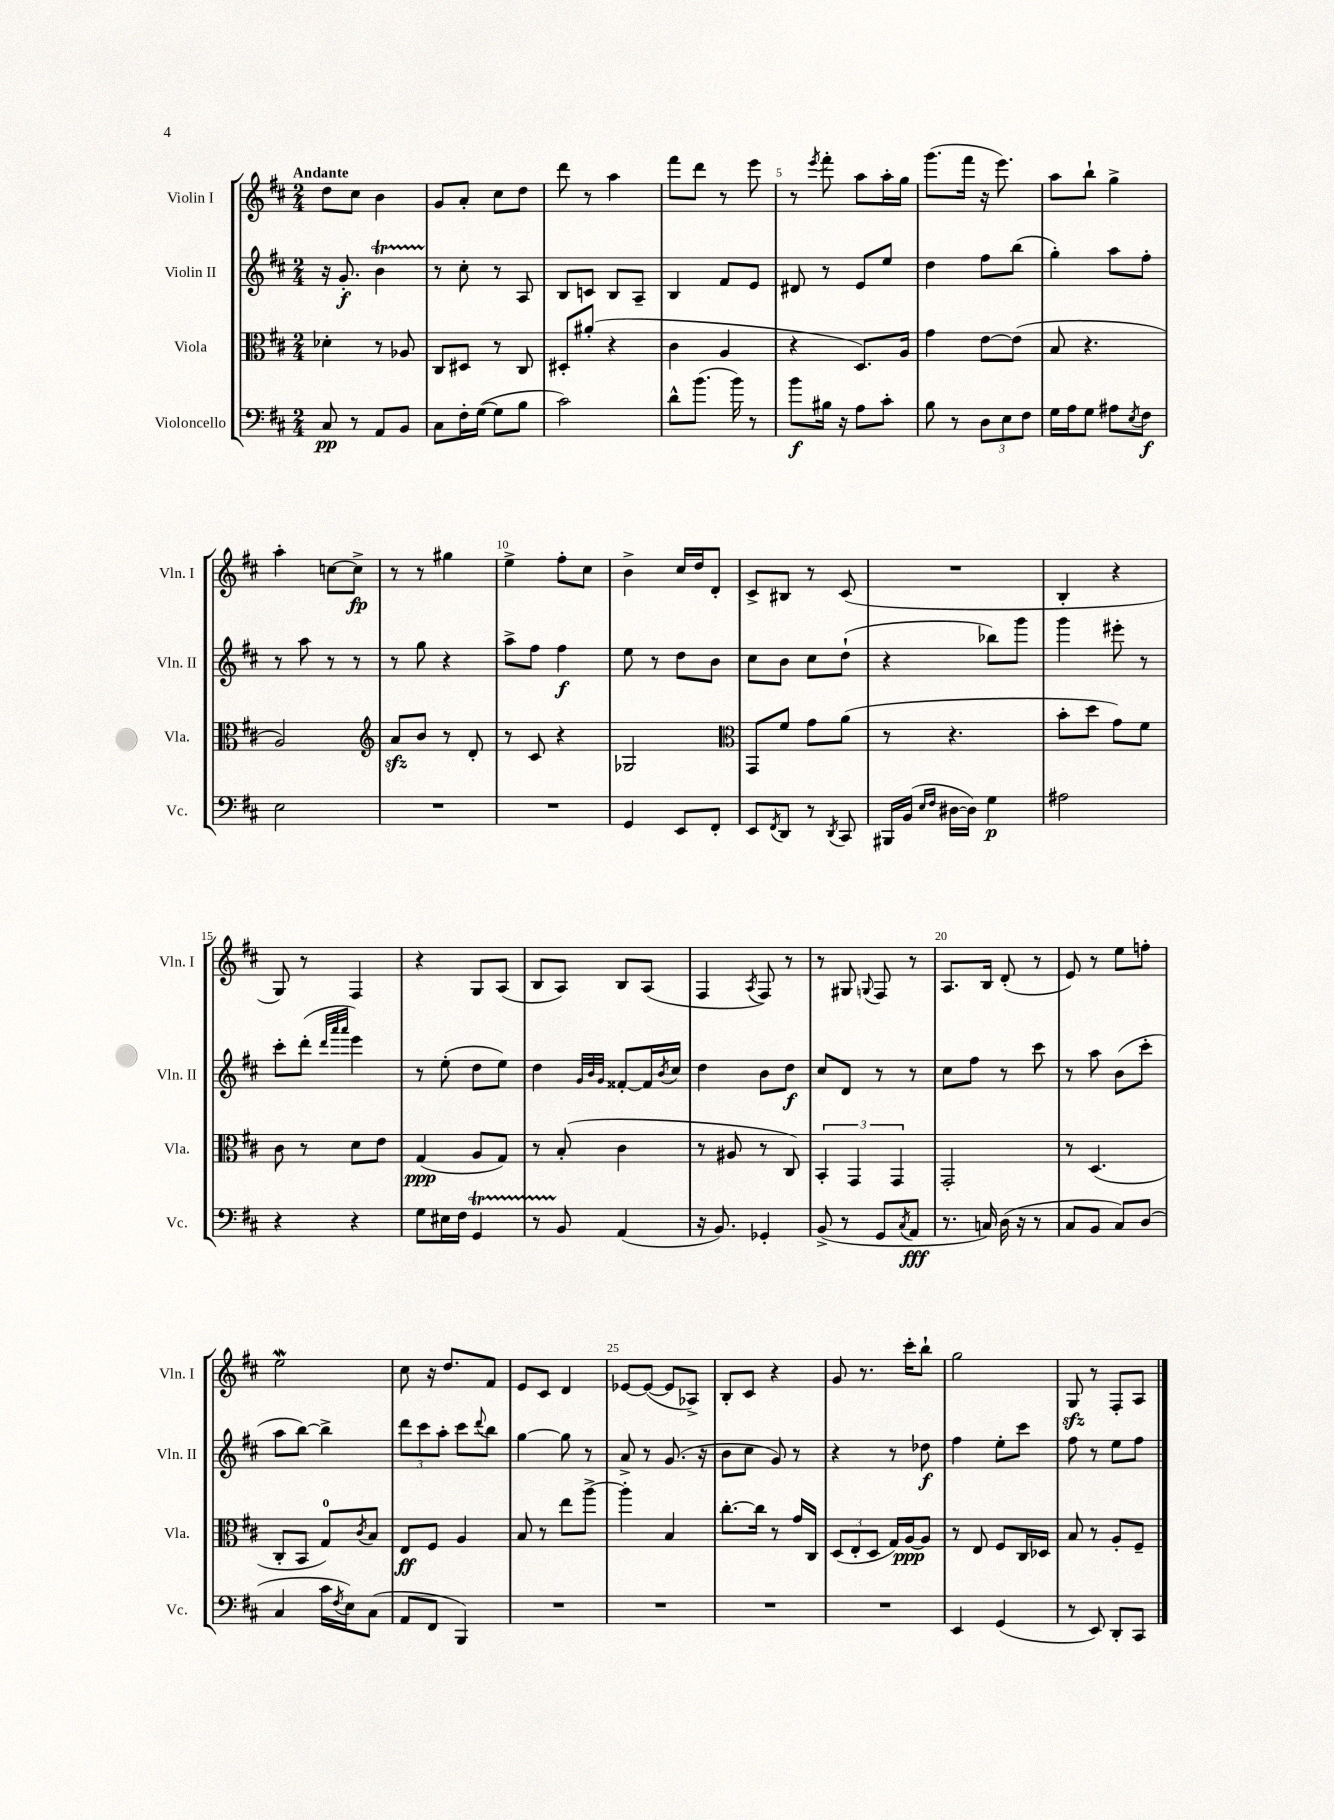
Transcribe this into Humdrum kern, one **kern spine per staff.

**kern	**kern	**kern	**kern
*staff4	*staff3	*staff2	*staff1
*clefF4	*clefC3	*clefG2	*clefG2
*k[f#c#]	*k[f#c#]	*k[f#c#]	*k[f#c#]
*M2/4	*M2/4	*M2/4	*M2/4
8C#	4d-'	16r	8dd
.	.	8.g'	.
8r	.	.	8cc#
8AA	8r	4b	4b
8BB	8A-	.	.
=	=	=	=
8C#	8C#	8r	8g
16F#'	8D#	8cc#'	8a'
([16G	.	.	.
8G]	8r	8r	8cc#
8B	8C#	8A	8dd
=	=	=	=
2c#)	8D#'	8B	8ddd
.	(8a#'	8c	8r
.	4r	8B	4aa
.	.	8A~	.
=	=	=	=
8d^^	4c#	4B	8fff#
(8.b	.	.	8ddd
.	4A	8f#	8r
16b)	.	.	.
8r	.	8e	8eee
=	=	=	=
8b	4r	8d#	8r
.	.	.	8qeee
16B#	.	8r	8fff#'
16r	.	.	.
8A	8.D)	8e	8aa
8c#'	.	8ee	16aa'
.	16A	.	16gg
=	=	=	=
8B	4g	4dd	(8.ggg
8r	.	.	.
.	.	.	16fff#
12D	[8e	8ff#	16r
.	.	.	8.eee)
12E	.	.	.
.	(8e]	(8bb	.
12F#	.	.	.
=	=	=	=
16G	8B	4gg')	8aa
16A	.	.	.
8G	4.r	.	8bb`
8A#	.	8aa	4gg^
8qE	.	.	.
8F#	.	8ff#'	.
=	=	=	=
2E	2A)	8r	4aa'
.	.	8aa	.
.	.	8r	[8cc
.	.	8r	8cc^]
=	=	=	=
*	*clefG2	*	*
2r	8a	8r	8r
.	8b	8gg	8r
.	8r	4r	4gg#
.	8d'	.	.
=	=	=	=
2r	8r	8aa^	4ee^
.	8c#	8ff#	.
.	4r	4ff#	8ff#'
.	.	.	8cc#
=	=	=	=
4GG	2G-	8ee	4b^
.	.	8r	.
8EE	.	8dd	16cc#
.	.	.	16dd
8FF#'	.	8b	8d'
=	=	=	=
*	*clefC3	*	*
8EE	8GG	8cc#	8c#^
8qFF#	.	.	.
8DD	8f#	8b	8B#
8r	8g	8cc#	8r
8qDD	.	.	.
8CC#	(8a	(8dd`	(8c#
=	=	=	=
16BBB#	8r	4r	2r
(16BB	.	.	.
16qqE	.	.	.
16qqF#	.	.	.
[16D#	4.r	.	.
16D#])	.	.	.
4G	.	8bb-)	.
.	.	8ggg	.
=	=	=	=
2A#	8b'	4ggg	4B'
.	8dd	.	.
.	8g)	8eee#'	4r
.	8f#	8r	.
=	=	=	=
4r	8c#	8ccc#'	8G)
.	8r	(8ddd'	8r
.	.	32qqddd	.
.	.	32qqaaa	.
.	.	32qqaaa	.
4r	8d	4eee)	4F#
.	8e	.	.
=	=	=	=
8G	(4G	8r	4r
16E#	.	(8ee'	.
16F#	.	.	.
4GG	8A	8dd	8G
.	8G)	8ee)	(8A
=	=	=	=
8r	8r	4dd	8B
8BB	(8B'	.	8A)
.	.	32qqg	.
.	.	32qqb	.
.	.	32qqg	.
(4AA	4c#	[8f##'	8B
.	.	16f##]	(8A
.	.	8qb	.
.	.	16cc#	.
=	=	=	=
16r	8r	4dd	4F#
8.BB)	.	.	.
.	8A#	.	.
.	.	.	8qA
4GG-'	8r	8b	8F#)
.	8C#)	8dd	8r
=	=	=	=
(8BB^	6BB'	8cc#	8r
8r	.	8d	8G#
.	6GG	.	.
.	.	.	8qqG
8GG	.	8r	8F#
.	6GG	.	.
8qC#	.	.	.
8AA	.	8r	8r
=	=	=	=
8.r	2GG'	8cc#	8.A
.	.	8ff#	.
16C)	.	.	16B
(16D	.	8r	(8d'
16r	.	.	.
8r	.	8ccc#	8r
=	=	=	=
8C#	8r	8r	8e)
8BB	(4.D	8aa	8r
8C#)	.	(8b	8ee
(8D	.	8ccc#'	8ff'
=	=	=	=
4C#	8C#'	8aa	2ee
.	8BB	[8bb)	.
16c#	8G)	4bb^]	.
8qF#	.	.	.
16E)	.	.	.
.	8qc#	.	.
(8C#	8B	.	.
=	=	=	=
8AA	8E	12ddd	8cc#
.	.	12ccc#	.
8FF#	8F#	.	16r
.	.	12aa'	.
.	.	.	8.dd
4BBB)	4A	8ccc#	.
.	.	8qqddd	.
.	.	8bb	8f#
=	=	=	=
2r	8B	[4gg	8e
.	8r	.	8c#
.	8ee	8gg]	4d
.	[8aa^	8r	.
=	=	=	=
2r	4aa']	8a^	[8e-
.	.	8r	(8e-_
.	4B	(8.g	8e-]
.	.	.	8A-^)
.	.	16r	.
=	=	=	=
2r	[8.cc#'	8b	8B'
.	.	8cc#	8c#
.	16cc#]	.	.
.	8r	8g)	4r
.	16g	8r	.
.	16C#	.	.
=	=	=	=
2r	(12D	4r	8g
.	12E'	.	.
.	.	.	8.r
.	12D	.	.
.	16G)	8r	.
.	[16A	.	16ccc#'
.	8A]	8dd-	8bb`
=	=	=	=
4EE	8r	4ff#	2gg
.	8E	.	.
(4GG	8F#	8ee'	.
.	16C#	8ccc#	.
.	16D-	.	.
=	=	=	=
8r	8B	8ff#	8G
8EE)	8r	8r	8r
8DD'	8A'	8ee	8F#'
8CC#	8F#~	8ff#	8A
==	==	==	==
*-	*-	*-	*-
